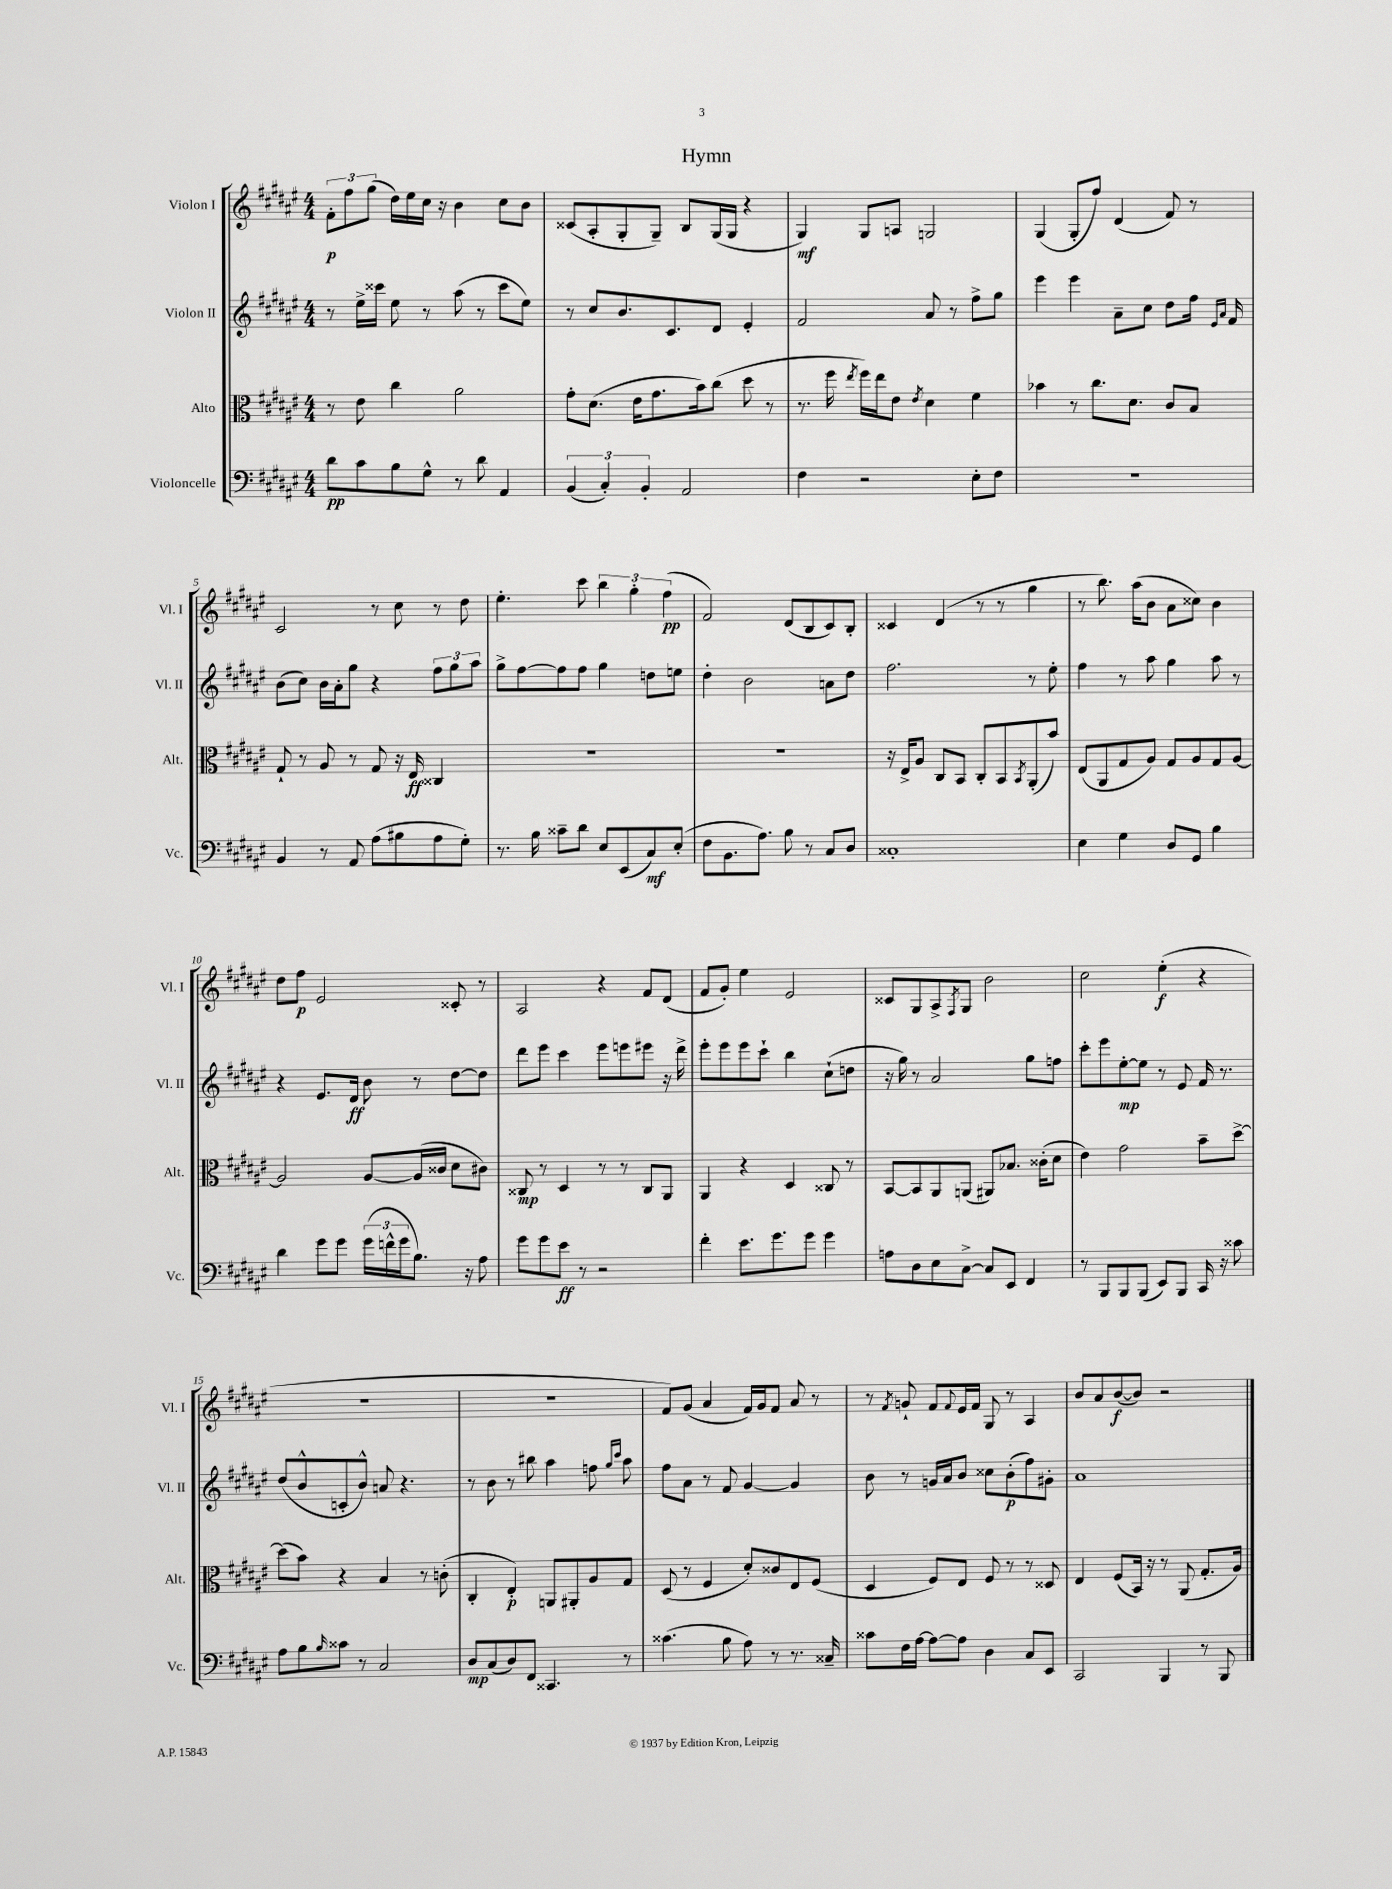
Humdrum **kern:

**kern	**dynam	**kern	**dynam	**kern	**dynam	**kern	**dynam
*part4	*part4	*part3	*part3	*part2	*part2	*part1	*part1
*staff4	*staff4	*staff3	*staff3	*staff2	*staff2	*staff1	*staff1
*I"Violoncelle	*	*I"Alto	*	*I"Violon II	*	*I"Violon I	*
*I'Vc.	*	*I'Alt.	*	*I'Vl. II	*	*I'Vl. I	*
*clefF4	*	*clefC3	*	*clefG2	*	*clefG2	*
*k[f#c#g#d#a#e#]	*	*k[f#c#g#d#a#e#]	*	*k[f#c#g#d#a#e#]	*	*k[f#c#g#d#a#e#]	*
*M4/4	*	*M4/4	*	*M4/4	*	*M4/4	*
=1	=1	=1	=1	=1	=1	=1	=1
8d#\L	pp	8r	.	8r	.	12f#'\L	p
.	.	.	.	.	.	12ff#\	.
8c#\	.	8e#\	.	16ee#^\LL	.	.	.
.	.	.	.	.	.	(12gg#\J	.
.	.	.	.	16ccc##X\JJ	.	.	.
8B\	.	4cc#\	.	8ee#\	.	16dd#\LL)	.
.	.	.	.	.	.	16ee#\	.
8G#^^\J	.	.	.	8r	.	16cc#\JJ	.
.	.	.	.	.	.	16r	.
8r	.	2a#\	.	(8aa#\	.	4b\	.
8d#\	.	.	.	8r	.	.	.
4AA#/	.	.	.	8ccc##\L	.	8cc#\L	.
.	.	.	.	8ee#\J)	.	8b\J	.
=2	=2	=2	=2	=2	=2	=2	=2
(6BB/	.	8g#'\L	.	8r	.	(8c##X/L	.
.	.	(8.d#\J	.	8cc#/L	.	8A#'/	.
6C#'/)	.	.	.	.	.	.	.
.	.	.	.	8.b/	.	8G#'/	.
.	.	16e#\KL	.	.	.	.	.
6BB'/	.	.	.	.	.	.	.
.	.	8.g#\	.	.	.	8G#~/J)	.
.	.	.	.	8.c#/	.	.	.
2AA#/	.	.	.	.	.	8B/L	.
.	.	16b\k)	.	.	.	.	.
.	.	(8cc#\J	.	8d#/J	.	(16G#/L	.
.	.	.	.	.	.	16G#/JJ	.
.	.	8dd#\	.	4e#'/	.	4r	.
.	.	8r	.	.	.	.	.
=3	=3	=3	=3	=3	=3	=3	=3
4F#\	.	8.r	.	2f#/	.	4G#/)	mf
.	.	16ff#\	.	.	.	.	.
.	.	8qee#/	.	.	.	.	.
2r	.	16ff#\LL)	.	.	.	8G#/L	.
.	.	16ee#\J	.	.	.	.	.
.	.	8e#\J	.	.	.	8An/J	.
.	.	8qe#/	.	.	.	.	.
.	.	4d#\	.	8a#/	.	2Gn/	.
.	.	.	.	8r	.	.	.
8E#'\L	.	4f#\	.	8ff#^\L	.	.	.
8F#\J	.	.	.	8gg#\J	.	.	.
=4	=4	=4	=4	=4	=4	=4	=4
1r	.	4b-X\	.	4eee#\	.	(4G#/	.
.	.	8r	.	4eee#\	.	8G#'/L	.
.	.	8.cc#\L	.	.	.	8ff#/J)	.
.	.	.	.	8a#~\L	.	(4d#/	.
.	.	8.d#\J	.	.	.	.	.
.	.	.	.	8cc#\J	.	.	.
.	.	8c#/L	.	8dd#\L	.	8f#/)	.
.	.	8B/J	.	16ff#\Jk	.	8r	.
.	.	.	.	16qqe#/LL	.	.	.
.	.	.	.	16qqa#/JJ	.	.	.
.	.	.	.	16f#/	.	.	.
!!LO:LB:g=z
=5	=5	=5	=5	=5	=5	=5	=5
4BB/	.	8G#`/	.	(8b\L	.	2c#/	.
.	.	8r	.	8cc#\J)	.	.	.
8r	.	8A#/	.	16b\LL	.	.	.
.	.	.	.	16a#'\J	.	.	.
8AA#/	.	8r	.	8gg#\J	.	.	.
(8A#\L	.	8G#/	.	4r	.	8r	.
8B#X\	.	16r	.	.	.	8cc#\	.
.	.	16E#/	ff	.	.	.	.
8A#\	.	4C##X/	.	12ff#\L	.	8r	.
.	.	.	.	12gg#\	.	.	.
8G#'\J)	.	.	.	.	.	8dd#\	.
.	.	.	.	12aa#\J	.	.	.
=6	=6	=6	=6	=6	=6	=6	=6
8.r	.	1r	.	8gg#^\L	.	4.ee#'\	.
.	.	.	.	[8ff#\	.	.	.
16B\	.	.	.	.	.	.	.
8c##X~\L	.	.	.	8ff#\]	.	.	.
8d#\J	.	.	.	8ff#\J	.	8ccc#\	.
8E#/L	.	.	.	4gg#\	.	6bb\	.
(8EE#/	.	.	.	.	.	.	.
.	.	.	.	.	.	6gg#'\	.
8C#/)	mf	.	.	8ddn\L	.	.	.
.	.	.	.	.	.	(6ff#\	pp
(8E#'/J	.	.	.	8een\J	.	.	.
=7	=7	=7	=7	=7	=7	=7	=7
8F#\L	.	1r	.	4dd#'\	.	2f#/)	.
8.BB\	.	.	.	.	.	.	.
.	.	.	.	2b\	.	.	.
8.A#\J)	.	.	.	.	.	.	.
8B\	.	.	.	.	.	(8d#/L	.
8r	.	.	.	.	.	8B/	.
8C#/L	.	.	.	8an\L	.	8c#/)	.
8D#/J	.	.	.	8dd#\J	.	8B'/J	.
=8	=8	=8	=8	=8	=8	=8	=8
1C##X'	.	16r	.	2.ff#\	.	4c##X/	.
.	.	16E#^/KL	.	.	.	.	.
.	.	8A#/J	.	.	.	.	.
.	.	8C#/L	.	.	.	(4d#/	.
.	.	8BB/J	.	.	.	.	.
.	.	8C#'/L	.	.	.	8r	.
.	.	8BB/	.	.	.	8r	.
.	.	8qBB/	.	.	.	.	.
.	.	(8AA#'/	.	8r	.	4gg#\	.
.	.	8b/J)	.	8ee#'\	.	.	.
=9	=9	=9	=9	=9	=9	=9	=9
4E#\	.	(8E#/L	.	4ff#\	.	8r	.
.	.	8AA#/	.	.	.	8.bb\)	.
4G#\	.	8G#/	.	8r	.	.	.
.	.	.	.	.	.	(16aa#\KL	.
.	.	8A#/J)	.	8aa#\	.	8b\J	.
8D#/L	.	8G#/L	.	4gg#\	.	8a#\L	.
8GG#/J	.	8A#/	.	.	.	8cc##X\J)	.
4B\	.	8G#/	.	8aa#\	.	4b\	.
.	.	[8A#/J	.	8r	.	.	.
!!LO:LB:g=z
=10	=10	=10	=10	=10	=10	=10	=10
4d#\	.	2A#/]	.	4r	.	8dd#\L	.
.	.	.	.	.	.	8ff#\J	p
8g#\L	.	.	.	8.e#/L	.	2e#/	.
8g#\J	.	.	.	.	.	.	.
.	.	.	.	16d#/Jk	ff	.	.
(24g#\LL	.	[8A#/L	.	8b\	.	.	.
24fn^^\	.	.	.	.	.	.	.
24g#\J	.	.	.	.	.	.	.
8.B\J)	.	(16A#/L]	.	8r	.	.	.
.	.	16c##X/JJ	.	.	.	.	.
.	.	8d#\L	.	[8dd#\L	.	8c##X'/	.
16r	.	.	.	.	.	.	.
8A#\	.	8c#X\J)	.	8dd#\J]	.	8r	.
=11	=11	=11	=11	=11	=11	=11	=11
8g#\L	.	8C##X/	mp	8ddd#\L	.	2A#/	.
8g#\	.	8r	.	8eee#\J	.	.	.
8e#\J	ff	4D#/	.	4ccc#\	.	.	.
8r	.	.	.	.	.	.	.
2r	.	8r	.	8eee#\L	.	4r	.
.	.	8r	.	8eeen\	.	.	.
.	.	8C##/L	.	8eee#X\J	.	8f#/L	.
.	.	8AA#/J	.	16r	.	(8d#/J	.
.	.	.	.	16ddd#^\	.	.	.
=12	=12	=12	=12	=12	=12	=12	=12
4f#'\	.	4AA#/	.	8eee#'\L	.	8f#/L	.
.	.	.	.	8eee#\	.	8g#'/J)	.
8.e#\L	.	4r	.	8eee#\	.	4ee#\	.
.	.	.	.	8ccc#`\J	.	.	.
8.g#\	.	.	.	.	.	.	.
.	.	4D#/	.	4bb\	.	2e#/	.
8g#\J	.	.	.	.	.	.	.
4g#\	.	8C##X/	.	(8cc#`\L	.	.	.
.	.	8r	.	8ddn\J	.	.	.
=13	=13	=13	=13	=13	=13	=13	=13
8An\L	.	[8BB/L	.	16r	.	8c##X/L	.
.	.	.	.	16gg#\)	.	.	.
8D#\	.	8BB/]	.	8r	.	8G#/	.
8E#\	.	8AA#/	.	2a#/	.	8A#^/	.
.	.	.	.	.	.	8qF#/	.
[8C#^\J	.	(8AAn/J	.	.	.	8G#/J	.
8C#/L]	.	8AA#X/L)	.	.	.	2b\	.
8EE#/J	.	8.B-X/J	.	.	.	.	.
4FF#/	.	.	.	8gg#\L	.	.	.
.	.	(16c##X'\KL	.	.	.	.	.
.	.	8d#\J	.	8ffn\J	.	.	.
=14	=14	=14	=14	=14	=14	=14	=14
8r	.	4e#\)	.	8ccc#'\L	.	2cc#\	.
8BBB/L	.	.	.	8eee#\	.	.	.
8BBB/	.	2g#\	.	[8ee#'\	mp	.	.
(8BBB/J	.	.	.	8ee#\J]	.	.	.
8EE#/L)	.	.	.	8r	.	(4ee#'\	f
8BBB/J	.	.	.	8e#/	.	.	.
16CC#/	.	8b~\L	.	16f#/	.	4r	.
16r	.	.	.	8.r	.	.	.
8c##X\	.	[8dd#^\J	.	.	.	.	.
!!LO:LB:g=z
=15	=15	=15	=15	=15	=15	=15	=15
8A#\L	.	(8dd#\L]	.	(8dd#/L	.	1r	.
8B\	.	8b\J)	.	8b^^/	.	.	.
16qqB/	.	.	.	.	.	.	.
8c##X\J	.	4r	.	8cn'/	.	.	.
8r	.	.	.	8b^^/J)	.	.	.
2C#/	.	4B/	.	8an/	.	.	.
.	.	.	.	4.r	.	.	.
.	.	8r	.	.	.	.	.
.	.	(8cn'\	.	.	.	.	.
=16	=16	=16	=16	=16	=16	=16	=16
8D#/L	mp	4C#'/	.	8r	.	1r	.
(8C#/	.	.	.	8b\	.	.	.
8D#/)	.	4E#'/)	p	8r	.	.	.
8FF#/J	.	.	.	8bb#X\	.	.	.
4.CC##X/	.	8AAn/L	.	4aa#\	.	.	.
.	.	8AA#X'/	.	.	.	.	.
.	.	8A#/	.	8ffn\	.	.	.
.	.	.	.	16qqgg#/LL	.	.	.
.	.	.	.	16qqccc#/JJ	.	.	.
8r	.	8G#/J	.	8aa#\	.	.	.
=17	=17	=17	=17	=17	=17	=17	=17
(4.c##X\	.	(8D#/	.	8ff#\L	.	8f#/L)	.
.	.	8r	.	8a#\J	.	(8g#/J	.
.	.	4F#/	.	8r	.	4a#/	.
8B\	.	.	.	8f#/	.	.	.
8A#\)	.	8d#'/L)	.	[4g#/	.	16f#/LL)	.
.	.	.	.	.	.	16g#/J	.
8r	.	8c##X/	.	.	.	8f#/J	.
8.r	.	8E#/	.	4g#/]	.	8a#/	.
.	.	(8F#/J	.	.	.	8r	.
16C##X~/	.	.	.	.	.	.	.
=18	=18	=18	=18	=18	=18	=18	=18
8c##X\L	.	4D#/	.	8b\	.	8r	.
.	.	.	.	.	.	8qf#/	.
16F#\L	.	.	.	8r	.	8gn`/	.
[16A#\JJ	.	.	.	.	.	.	.
8A#\L_	.	8F#/L)	.	16gn/LL	.	8f#/L	.
.	.	.	.	16a#/J	.	.	.
.	.	.	.	.	.	8qqf#/	.
8A#\J]	.	8E#/J	.	8b/J	.	16e#/L	.
.	.	.	.	.	.	16f#/JJ	.
4D#\	.	8F#/	.	8cc##X\L	.	8G#/	.
.	.	8r	.	(8b'\	p	8r	.
8C#/L	.	8r	.	8ff#\)	.	4A#/	.
8EE#/J	.	8D##X/	.	8g#X'\J	.	.	.
=19	=19	=19	=19	=19	=19	=19	=19
2CC#/	.	4E#/	.	1a#	.	8b/L	.
.	.	.	.	.	.	8a#/	.
.	.	(8F#/L	.	.	.	([8b/	f
.	.	16BB/Jk)	.	.	.	8b/J])	.
.	.	16r	.	.	.	.	.
4BBB/	.	8r	.	.	.	2r	.
.	.	(8AA#/	.	.	.	.	.
8r	.	8.G#'/L	.	.	.	.	.
8BBB/	.	.	.	.	.	.	.
.	.	16A#/Jk)	.	.	.	.	.
==	==	==	==	==	==	==	==
*-	*-	*-	*-	*-	*-	*-	*-
